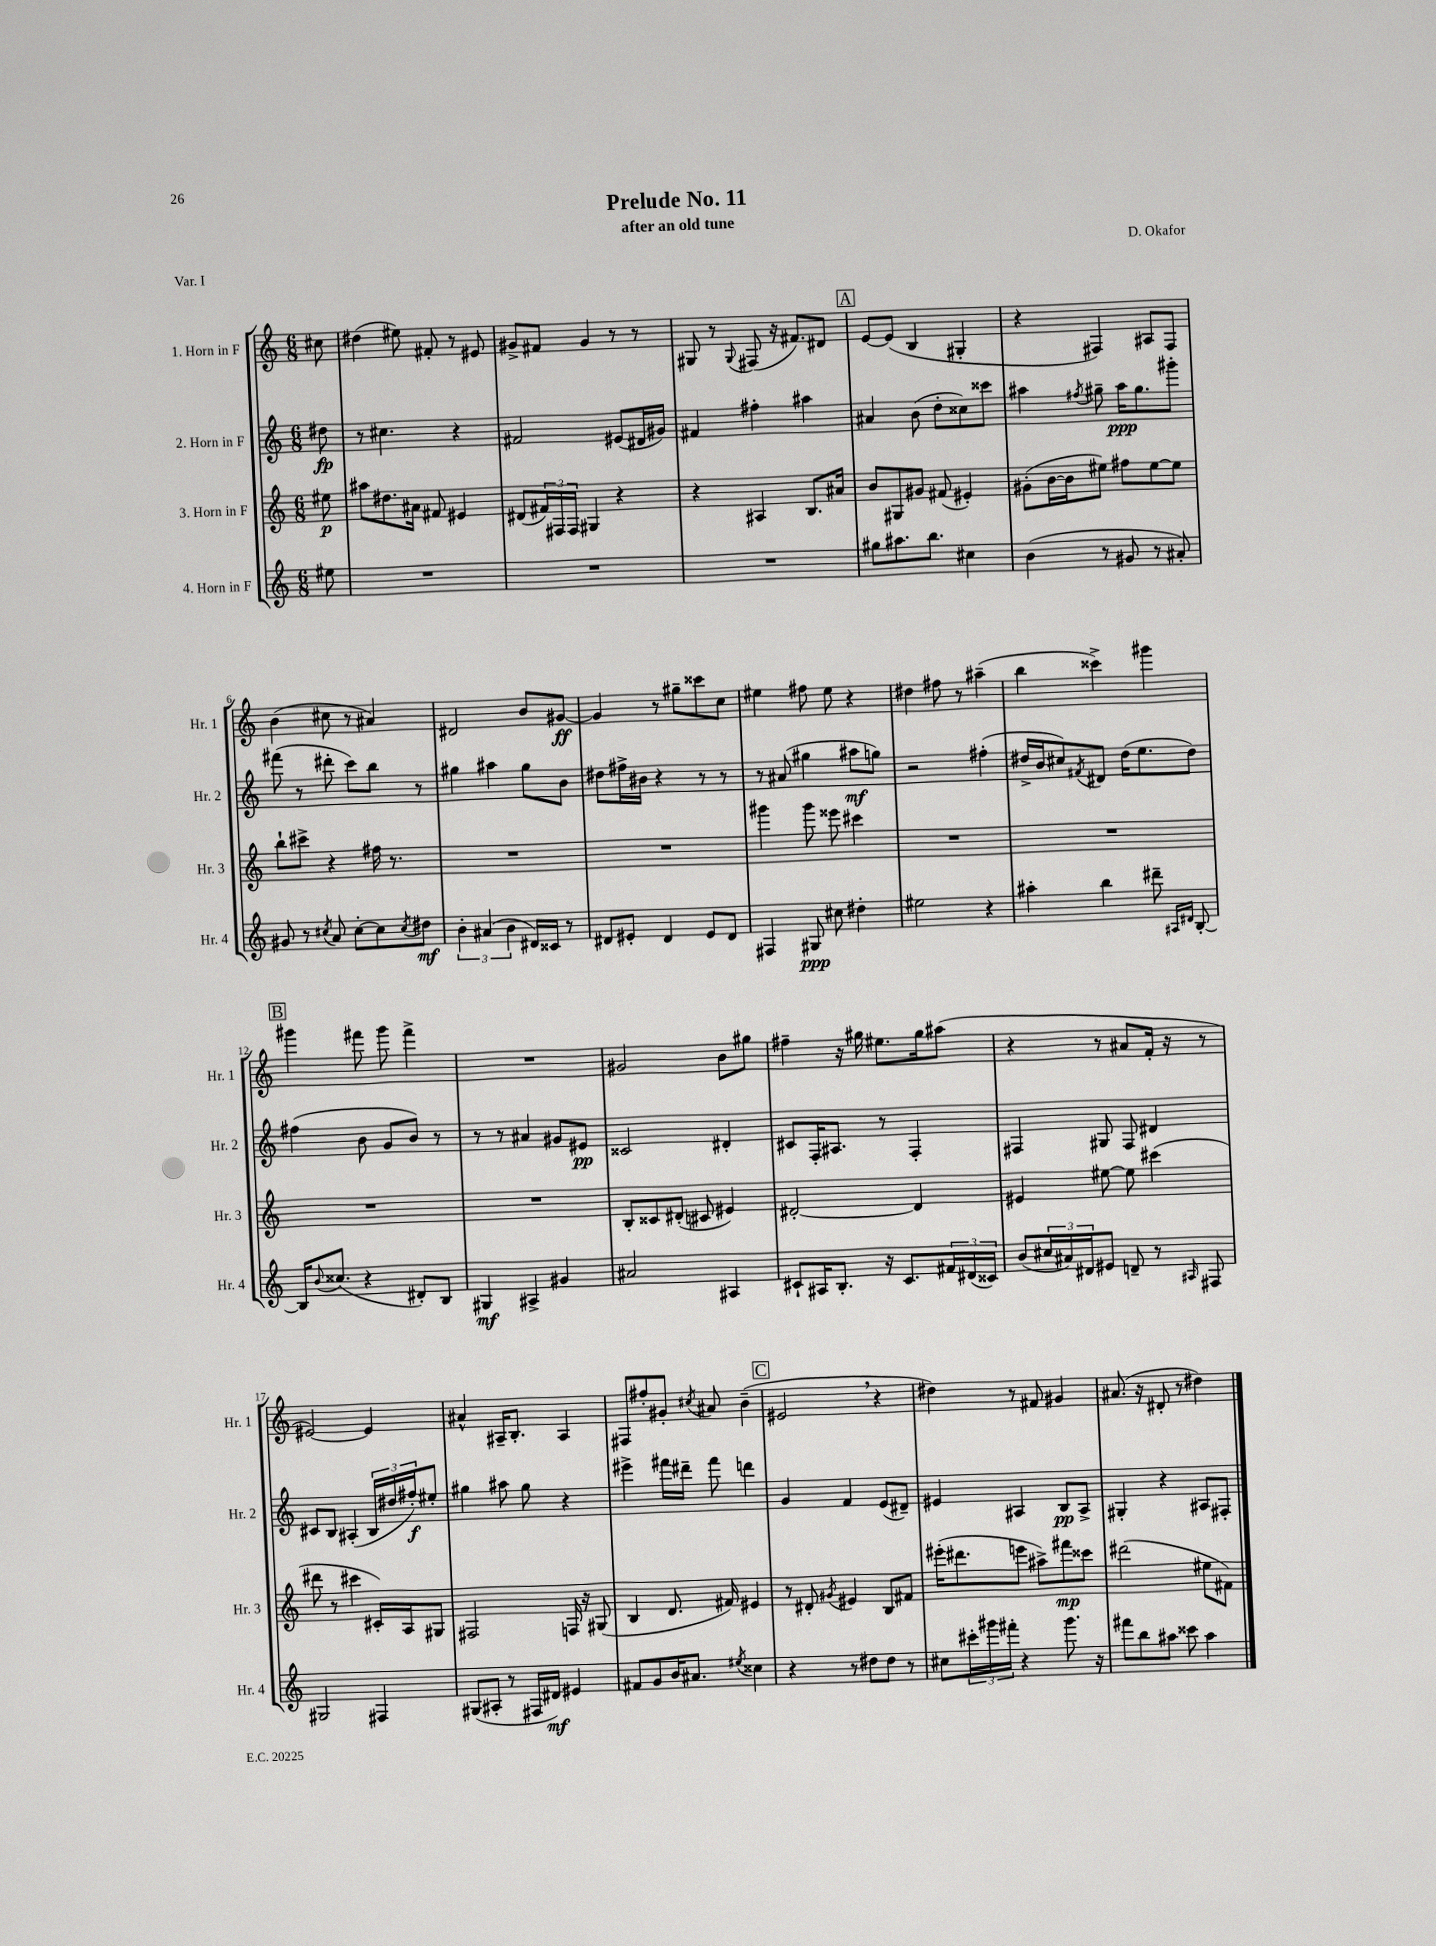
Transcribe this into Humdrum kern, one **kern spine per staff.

**kern	**dynam	**kern	**dynam	**kern	**dynam	**kern	**dynam
*part4	*part4	*part3	*part3	*part2	*part2	*part1	*part1
*staff4	*staff4	*staff3	*staff3	*staff2	*staff2	*staff1	*staff1
*I"4. Horn in F	*	*I"3. Horn in F	*	*I"2. Horn in F	*	*I"1. Horn in F	*
*I'Hr. 4	*	*I'Hr. 3	*	*I'Hr. 2	*	*I'Hr. 1	*
*clefG2	*	*clefG2	*	*clefG2	*	*clefG2	*
*k[]	*	*k[]	*	*k[]	*	*k[]	*
*M6/8	*	*M6/8	*	*M6/8	*	*M6/8	*
=	=	=	=	=	=	=	=
8ee#X\	.	8ee#X\	p	8dd#X\	fp	8cc#X\	.
=1	=1	=1	=1	=1	=1	=1	=1
2.r	.	8aa#X\L	.	8r	.	(4dd#X\	.
.	.	8.dd#X\	.	4.cc#X\	.	.	.
.	.	.	.	.	.	8ee#X\)	.
.	.	16a#X\Jk	.	.	.	.	.
.	.	8f#X/	.	.	.	8f#X'/	.
.	.	4e#X/	.	4r	.	8r	.
.	.	.	.	.	.	8e#X/	.
=2	=2	=2	=2	=2	=2	=2	=2
2.r	.	(8d#X/L	.	2f#X/	.	8g#X^/L	.
.	.	24f#X/L)	.	.	.	8f#X/J	.
.	.	24F#X/	.	.	.	.	.
.	.	24F#/JJ	.	.	.	.	.
.	.	4G#X/	.	.	.	4g#/	.
.	.	4r	.	(8e#X/L	.	8r	.
.	.	.	.	16d#X/L	.	8r	.
.	.	.	.	16g#X/JJ)	.	.	.
=3	=3	=3	=3	=3	=3	=3	=3
2.r	.	4r	.	4f#X/	.	8G#X/	.
.	.	.	.	.	.	8r	.
.	.	.	.	.	.	8qqG#/	.
.	.	4A#X/	.	4ff#X'\	.	(8F#X/	.
.	.	.	.	.	.	16r	.
.	.	.	.	.	.	8.f#X/L)	.
.	.	8.B/L	.	4aa#X\	.	.	.
.	.	.	.	.	.	8d#X/J	.
.	.	16a#X/Jk	.	.	.	.	.
!!LO:REH:place=s1:t=A
=4	=4	=4	=4	=4	=4	=4	=4
8gg#X\L	.	8b/L	.	4a#X/	.	[8e/L	.
8.aa#X\	.	8G#X/	.	.	.	(8e/J]	.
.	.	8g#X/J	.	(8b\	.	4B/	.
8.bb\J	.	.	.	.	.	.	.
.	.	(8f#X/	.	8dd'\L	.	.	.
4cc#X\	.	4e#X'/)	.	8cc##X\)	.	4G#X'/	.
.	.	.	.	8ccc##X\J	.	.	.
=5	=5	=5	=5	=5	=5	=5	=5
(4b\	.	(8g#X'\L	.	4aa#X\	.	4r	.
.	.	[16b\L	.	.	.	.	.
.	.	16b\J]	.	.	.	.	.
.	.	.	.	8qff#X/	.	.	.
8r	.	8ee#X\J)	.	8gg#X~\	.	4F#X/)	.
8g#X/	.	8ff#X\L	.	16aa#\KL	ppp	.	.
.	.	.	.	8.gg#\	.	.	.
8r	.	[8ee#\	.	.	.	8A#X/L	.
8a#X'/)	.	8ee#\J]	.	8ggg#X'\J	.	8F#/J	.
!!LO:LB:g=z
=6	=6	=6	=6	=6	=6	=6	=6
8g#X/	.	8bb`\L	.	(8fff#X\	.	(4b\	.
8r	.	8ccc#X^\J	.	8r	.	.	.
8qcc#X/	.	.	.	.	.	.	.
8a/	.	4r	.	8ddd#X'\	.	8cc#X\	.
[8cc#'\L	.	.	.	8ccc\L)	.	8r	.
8cc#\]	.	16ff#X\	.	8bb\J	.	4a#X/)	.
.	.	8.r	.	.	.	.	.
8qcc#/	.	.	.	.	.	.	.
8dd#X\J	mf	.	.	8r	.	.	.
=7	=7	=7	=7	=7	=7	=7	=7
6b'\	.	2.r	.	4gg#X\	.	2d#X/	.
(6a#X/	.	.	.	.	.	.	.
.	.	.	.	4aa#X\	.	.	.
6b\	.	.	.	.	.	.	.
16d#X/LL)	.	.	.	8gg#\L	.	8b/L	.
16c##X/JJ	.	.	.	.	.	.	.
8r	.	.	.	8b\J	.	[8g#X/J	ff
=8	=8	=8	=8	=8	=8	=8	=8
8d#X/L	.	2.r	.	8dd#X\L	.	4g#/]	.
8e#X'/J	.	.	.	16ff#X^\L	.	.	.
.	.	.	.	16b#X\JJ	.	.	.
4d#/	.	.	.	4r	.	8r	.
.	.	.	.	.	.	8gg#X~\L	.
8e#/L	.	.	.	8r	.	8ccc##X\	.
8d#/J	.	.	.	8r	.	8cc\J	.
=9	=9	=9	=9	=9	=9	=9	=9
4F#X/	.	4ggg#X\	.	8r	.	4ee#X\	.
.	.	.	.	(8a#X/	.	.	.
8G#X/	ppp	8ggg#\	.	4gg#X\	.	8ff#X\	.
8cc#X\	.	8eee##X\	.	.	.	8ee#\	.
4dd#X'\	.	4ccc#X\	.	8aa#X\L	mf	4r	.
.	.	.	.	8ggn\J)	.	.	.
=10	=10	=10	=10	=10	=10	=10	=10
2ee#X\	.	2.r	.	2r	.	4dd#X\	.
.	.	.	.	.	.	8ff#X\	.
.	.	.	.	.	.	8r	.
4r	.	.	.	(4ff#X'\	.	(4aa#X~\	.
=11	=11	=11	=11	=11	=11	=11	=11
4aa#X'\	.	2.r	.	16dd#X^/LL	.	4bb\	.
.	.	.	.	16b/J	.	.	.
.	.	.	.	8cc#X/)	.	.	.
.	.	.	.	8qf#X/	.	.	.
4bb\	.	.	.	8d#X/J	.	4ccc##X^\)	.
.	.	.	.	(16dd#\KL	.	.	.
.	.	.	.	8.ee\	.	.	.
8ddd#X~\	.	.	.	.	.	4ggg#X\	.
16qqA#X/LL	.	.	.	.	.	.	.
16qqd#X/JJ	.	.	.	.	.	.	.
[8B'/	.	.	.	8dd#\J)	.	.	.
!!LO:LB:g=z
!!LO:REH:place=s1:t=B
=12	=12	=12	=12	=12	=12	=12	=12
16B/KL]	.	2.r	.	(4ff#X\	.	4ggg#X\	.
8qqb/	.	.	.	.	.	.	.
(8.cc##X/J	.	.	.	.	.	.	.
4r	.	.	.	8b\	.	8fff#X\	.
.	.	.	.	8g/L	.	8ggg#\	.
8d#X'/L)	.	.	.	8b/J)	.	4fff#^\	.
8B/J	.	.	.	8r	.	.	.
=13	=13	=13	=13	=13	=13	=13	=13
4G#X/	mf	2.r	.	8r	.	2.r	.
.	.	.	.	8r	.	.	.
4A#X^/	.	.	.	4a#X/	.	.	.
4g#X/	.	.	.	8g#X/L	.	.	.
.	.	.	.	8e#X/J	pp	.	.
=14	=14	=14	=14	=14	=14	=14	=14
2a#X/	.	8B'/L	.	2c##X/	.	2g#X/	.
.	.	8c##X/	.	.	.	.	.
.	.	(8d#X'/J	.	.	.	.	.
.	.	8c#X/	.	.	.	.	.
4A#X/	.	4e#X/)	.	4d#X'/	.	8b\L	.
.	.	.	.	.	.	8gg#X\J	.
=15	=15	=15	=15	=15	=15	=15	=15
8c#X`/L	.	[2d#X'/	.	8c#X/L	.	4ff#X~\	.
16A#X/K	.	.	.	16F'/K	.	.	.
8.B'/J	.	.	.	8.A#X/J	.	.	.
.	.	.	.	.	.	16r	.
.	.	.	.	.	.	16gg#X\	.
16r	.	.	.	8r	.	8.ee#X\L	.
8.c#/L	.	.	.	.	.	.	.
.	.	4d#/]	.	4F'/	.	.	.
.	.	.	.	.	.	16gg#\k	.
24f#X/L	.	.	.	.	.	(8aa#X\J	.
(24d#X/	.	.	.	.	.	.	.
24c##X/JJ)	.	.	.	.	.	.	.
=16	=16	=16	=16	=16	=16	=16	=16
(8b/L	.	4e#X/	.	4F#X/	.	4r	.
24cc#X/L	.	.	.	.	.	.	.
24a#X/)	.	.	.	.	.	.	.
24d#X/J	.	.	.	.	.	.	.
8e#X/J	.	[8ee#X\	.	8G#X/	.	8r	.
8dn~/	.	8ee#\]	.	8F#/	.	8a#X/L	.
8r	.	(4ccc#X\	.	4d#X/	.	16f'/Jk	.
.	.	.	.	.	.	16r	.
16qqA#X/	.	.	.	.	.	.	.
8F#X/	.	.	.	.	.	8r	.
!!LO:LB:g=z
=17	=17	=17	=17	=17	=17	=17	=17
2G#X/	.	8ddd#X\	.	8c#X/L	.	[2e#X/)	.
.	.	8r	.	8B/J	.	.	.
.	.	4ccc#X\	.	(4A#X'/	.	.	.
4F#X/	.	16c#X'/LL)	.	24B/LL	.	4e#/]	.
.	.	.	.	24dd#X/	.	.	.
.	.	16A/J	.	.	.	.	.
.	.	.	.	24ff#X'/J)	f	.	.
.	.	8G#X/J	.	8ee#X'/J	.	.	.
=18	=18	=18	=18	=18	=18	=18	=18
(8G#X/L	.	2F#X/	.	4gg#X\	.	4a#X^^/	.
8A#X'/J	.	.	.	.	.	.	.
8r	.	.	.	8aa#X\	.	16A#X~/KL	.
.	.	.	.	.	.	8.B'/J	.
16F#X/LL	.	.	.	8gg#\	.	.	.
16d#X/JJ)	mf	.	.	.	.	.	.
4e#X/	.	16Fn/	.	4r	.	4A#/	.
.	.	16r	.	.	.	.	.
.	.	(8G#X/	.	.	.	.	.
=19	=19	=19	=19	=19	=19	=19	=19
8f#X/L	.	4B/	.	4eee#X^\	.	8F#X/L	.
8g/	.	.	.	.	.	8ff#X'/	.
16b/K	.	8.d/	.	16fff#X\LL	.	8g#X'/J	.
8.a#X/J	.	.	.	16ddd#X~\JJ	.	.	.
.	.	.	.	.	.	8qcc#X/	.
.	.	.	.	8fff#\	.	8a#X/	.
.	.	16f#X/)	.	.	.	.	.
8qee#X/	.	.	.	.	.	.	.
4cc##X\	.	4e#X/	.	4dddn\	.	(4b~\	.
!!LO:REH:place=s1:t=C
=20	=20	=20	=20	=20	=20	=20	=20
4r	.	8r	.	4g/	.	2e#X,/	.
.	.	8d#X'/	.	.	.	.	.
.	.	8qg#X/	.	.	.	.	.
8r	.	4e#X/	.	4f/	.	.	.
8dd#X\L	.	.	.	.	.	.	.
8dd#\J	.	8B/L	.	(8e/L	.	4r	.
8r	.	8f#X/J	.	8d#X~/J)	.	.	.
=21	=21	=21	=21	=21	=21	=21	=21
8cc#X\L	.	(16eee#X'\KL	.	4e#X/	.	4dd#X\)	.
.	.	8.ddd#X\	.	.	.	.	.
24ccc#X'\L	.	.	.	.	.	.	.
24ggg#X\	.	.	.	.	.	.	.
24fff#X'\JJ	.	.	.	.	.	.	.
4r	.	8eeen\J	.	4A#X/	.	8r	.
.	.	8aa#X^\L)	.	.	.	8f#X/	.
8.ggg#\	.	8fff#X\	mp	8B/L	pp	4g#X/	.
.	.	8ccc##X\J	.	8A#^/J	.	.	.
16r	.	.	.	.	.	.	.
=22	=22	=22	=22	=22	=22	=22	=22
8fff#X\L	.	(2ddd#X\	.	4G#X'/	.	(8.a#X/	.
8bb\	.	.	.	.	.	.	.
.	.	.	.	.	.	16r	.
8aa#X\J	.	.	.	4r	.	8d#X'/	.
8ccc##X\	.	.	.	.	.	8r	.
4aa#\	.	8ee#X\L	.	8A#X/L	.	4dd#X\)	.
.	.	8f#X\J)	.	8F#X'/J	.	.	.
==	==	==	==	==	==	==	==
*-	*-	*-	*-	*-	*-	*-	*-
